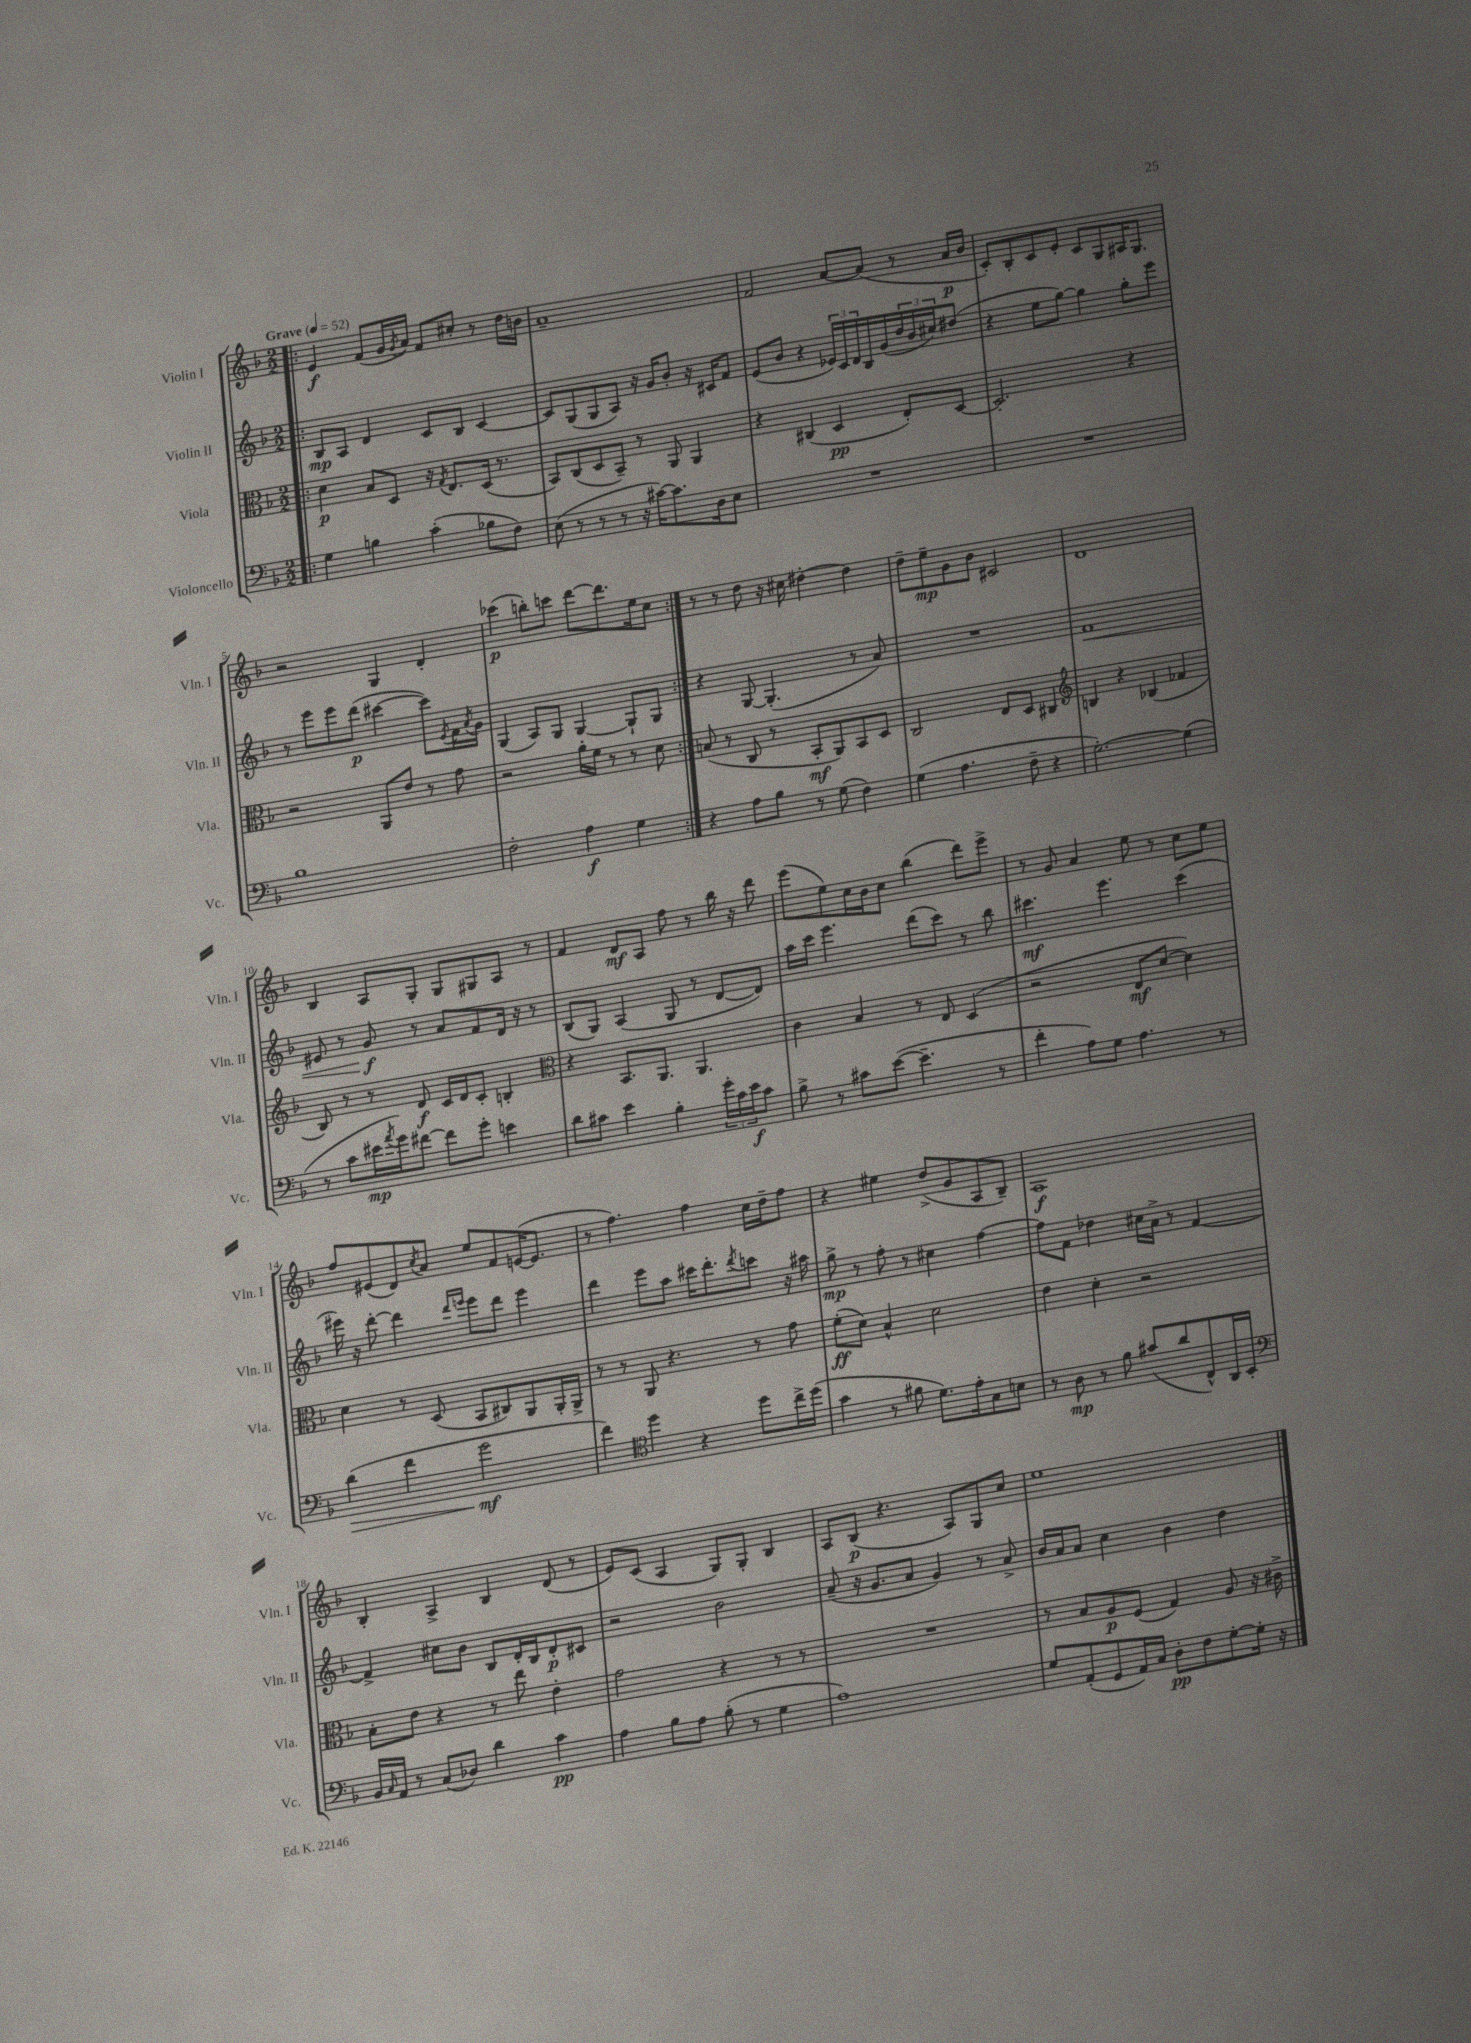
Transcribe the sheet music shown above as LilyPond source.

<<
\new StaffGroup <<
\new Staff = "s0" \with { instrumentName = "Violin I" shortInstrumentName = "Vln. I" } {
    \clef treble \key f \major \numericTimeSignature \time 2/2 \tempo "Grave" 4 = 52
    \repeat volta 2 { \bar ".|:" e'4\f f'8( g'16 \acciaccatura { g'8 } a'16) f'8 cis''8-. r8 d''16 b'16 |
    a'1-- |
    f'2 a'8~ a'8( r8 a'16\p bes'16 |
    c'8-.) bes8-. c'8 e'8-. c'8 g8 ais16 g8. |
    r2 g4 d'4-. |
    ces'''4\p( b''8-.) c'''8 d'''8~ d'''8. e''16 c''8 | }
    r8 r8 d''8 r16 cis''16 dis''4~-. dis''4 |
    d''8-- e''8--\mp g'8 bes'8 cis'2 |
    d'1 |
    bes4 a8 g8-. g8 gis8 a8 r8 |
    f'4 d'8\mf a8 f''8 r8 bes''16 r16 d'''8 |
    e'''8( e''8) c''16 bes'16 c''8 bes''4( d'''8) e'''8-> |
    r8 g'8 a'4 e''8 r8 c''8 e''8 |
    f''8 eis'8( d'8) \acciaccatura { c''8 } a'8 e''8 f'8 e'16~( e'8. |
    r8 f''4.) f''4 c''16 d''16-- f''8 |
    r4 eis''4 d''8->( g'8 a8 bes8--) |
    a1\f |
    bes4-. a4-> bes4 d'8( r8 |
    e'8) c'8( a4 g8) g8-. bes4 |
    a8 bes8\p( r4. a8) g8 c''8 |
    e''1 \bar "|." |
}
\new Staff = "s1" \with { instrumentName = "Violin II" shortInstrumentName = "Vln. II" } {
    \clef treble \key f \major \numericTimeSignature \time 2/2
    \repeat volta 2 { \bar ".|:" bes8\mp a8 d'4 c'8 bes8 c'4~ |
    c'8 g8( g8 a8) r16 g'16 bes'8-. r16 cis'16 f'8 |
    e'8( bes'8 r4 \tuplet 3/2 { ees'16) c'16 d'16 } bes16 g'16( \tuplet 3/2 { d''16 bes'16 cis''16) } dis''8( |
    r4 e''8 g''8~) g''4 g''8-. e'''8 |
    r8 e'''8 e'''8 d'''8\p( cis'''4~ cis'''8) \acciaccatura { e'8 } f'16 \acciaccatura { a'8 } g'16 |
    g4( a8) g8 g4~ g8-! g8 | }
    r4 g8~ g4.-.( r8 a'8) |
    R1 |
    f'1\< |
    eis'8 r8 g'8\f\! r8 a'8 f'8 d'16 r16 r8 |
    bes8( g8) a4( g8 r8 d'8~ d'8) |
    a''16 c'''16 e'''4. d'''8( c'''8) r8 bes''8 |
    cis'''4.\mf e'''4. cis'''4( |
    eis'''16) r16 d'''8~-. d'''4 \grace { d'''16 e'''16 } e'''8 d'''8 e'''4 |
    d'''4 e'''8 a''8 cis'''16 d'''8.-. \acciaccatura { d'''8 } c'''8 r16 ais''16 |
    g''8->\mp r8 f''8-. r8 cis''4 f''4~ |
    f''8 f'8 des''4 cis''16 a'16-> r8 f'4~ |
    f'4-> cis''8 bes'8 bes8 d'16-. bes16 d'8-.\p cis'8 |
    r2 bes'2 |
    a'8--( r16 g'8. a'8 g'4) r8 a'8-> |
    bes'16 a'16 a'8 c''4 bes'4 d''4 \bar "|." |
}
\new Staff = "s2" \with { instrumentName = "Viola" shortInstrumentName = "Vla." } {
    \clef alto \key f \major \numericTimeSignature \time 2/2
    \repeat volta 2 { \bar ".|:" d'4\p bes8 d8 r16 \acciaccatura { g8 } e8. d16( r8. |
    bes,8) c8( d8 bes,8--) r8 a,8 a,4 |
    r4 cis4( d4\pp e8-.) d8~ |
    d2.-. r4 |
    r2 a,8 e'8 r8 g'8 |
    r2 a'16-. f'16 r8 r8 d'8 | }
    b8( r8 c8 r8 bes,8-.\mf a,8) bes,8 d8 |
    c2 e8 d8 cis4 |
    \clef treble b4 r4 bes4( fes'4 |
    bes8) r8 r8 d'8\f c'16 d'16 c'8-. b4-. |
    \clef alto r4 bes,8. a,8. a,4. |
    c'4 bes4 r8 e8 d4( |
    r2 e8\mf d'8~ d'4) |
    d'4 r8 d8( bes,8 cis8) a,8 a,16-. a,16-> |
    r8 r8 a,8 r4. r8 g'8 |
    f'8-.\ff( d'8) bes4-^ d'2 |
    e'4 d'4-. r2 |
    bes8-. e'8 r4 r8 e''8 e'4-. |
    g'2 r4 r8 r8 |
    R1 |
    r8 bes8 a8\p f8( g4) a8 r16 cis'16-> \bar "|." |
}
\new Staff = "s3" \with { instrumentName = "Violoncello" shortInstrumentName = "Vc." } {
    \clef bass \key f \major \numericTimeSignature \time 2/2
    \repeat volta 2 { \bar ".|:" g4 b4 c'4-.( bes8 f8) |
    e8( r8 r8 r8 r16 cis'16~) cis'8. d16 e8 |
    R1 |
    R1 |
    bes1 |
    f2-. a4\f g4 | }
    r4 a8 bes8 r8 g8( f4) |
    g4( a4. f8-- r4 |
    g2.~-.) g4( |
    r8 c'8 eis'16\mp \acciaccatura { a'8 } g'16) fis'8~ fis'8 g'8-. e'4 |
    d'8 cis'8 e'4 bes4-. \tuplet 3/2 { g'16-. cis'16 e'16\f } cis'8 |
    bes8-> r8 cis'8 e'8~( e'4.-- r8 |
    f'4-. a8) g8 a4. r8 |
    d'4\>( f'4 g'2\mf\! |
    f'4) \clef tenor d''4 r4 d''8 c''16-> d''16( |
    g'4 r8 fis'8 d'8.) e'16-. g8 b8 |
    r8 a8\mp r8 f'8 gis'8( a'8 c8-^) a,16 bes,16-. |
    \clef bass bes,16 \grace { c16 } a,16 r8 c8( des8) d'4 c'4\pp |
    a4 bes8 a8 bes8-.( r8 g4 |
    a1) |
    g8 a,8-.( g,8 a,16) c16 d8-.\pp f8 g8~-. g16-. r16 \bar "|." |
}
>>
>>
